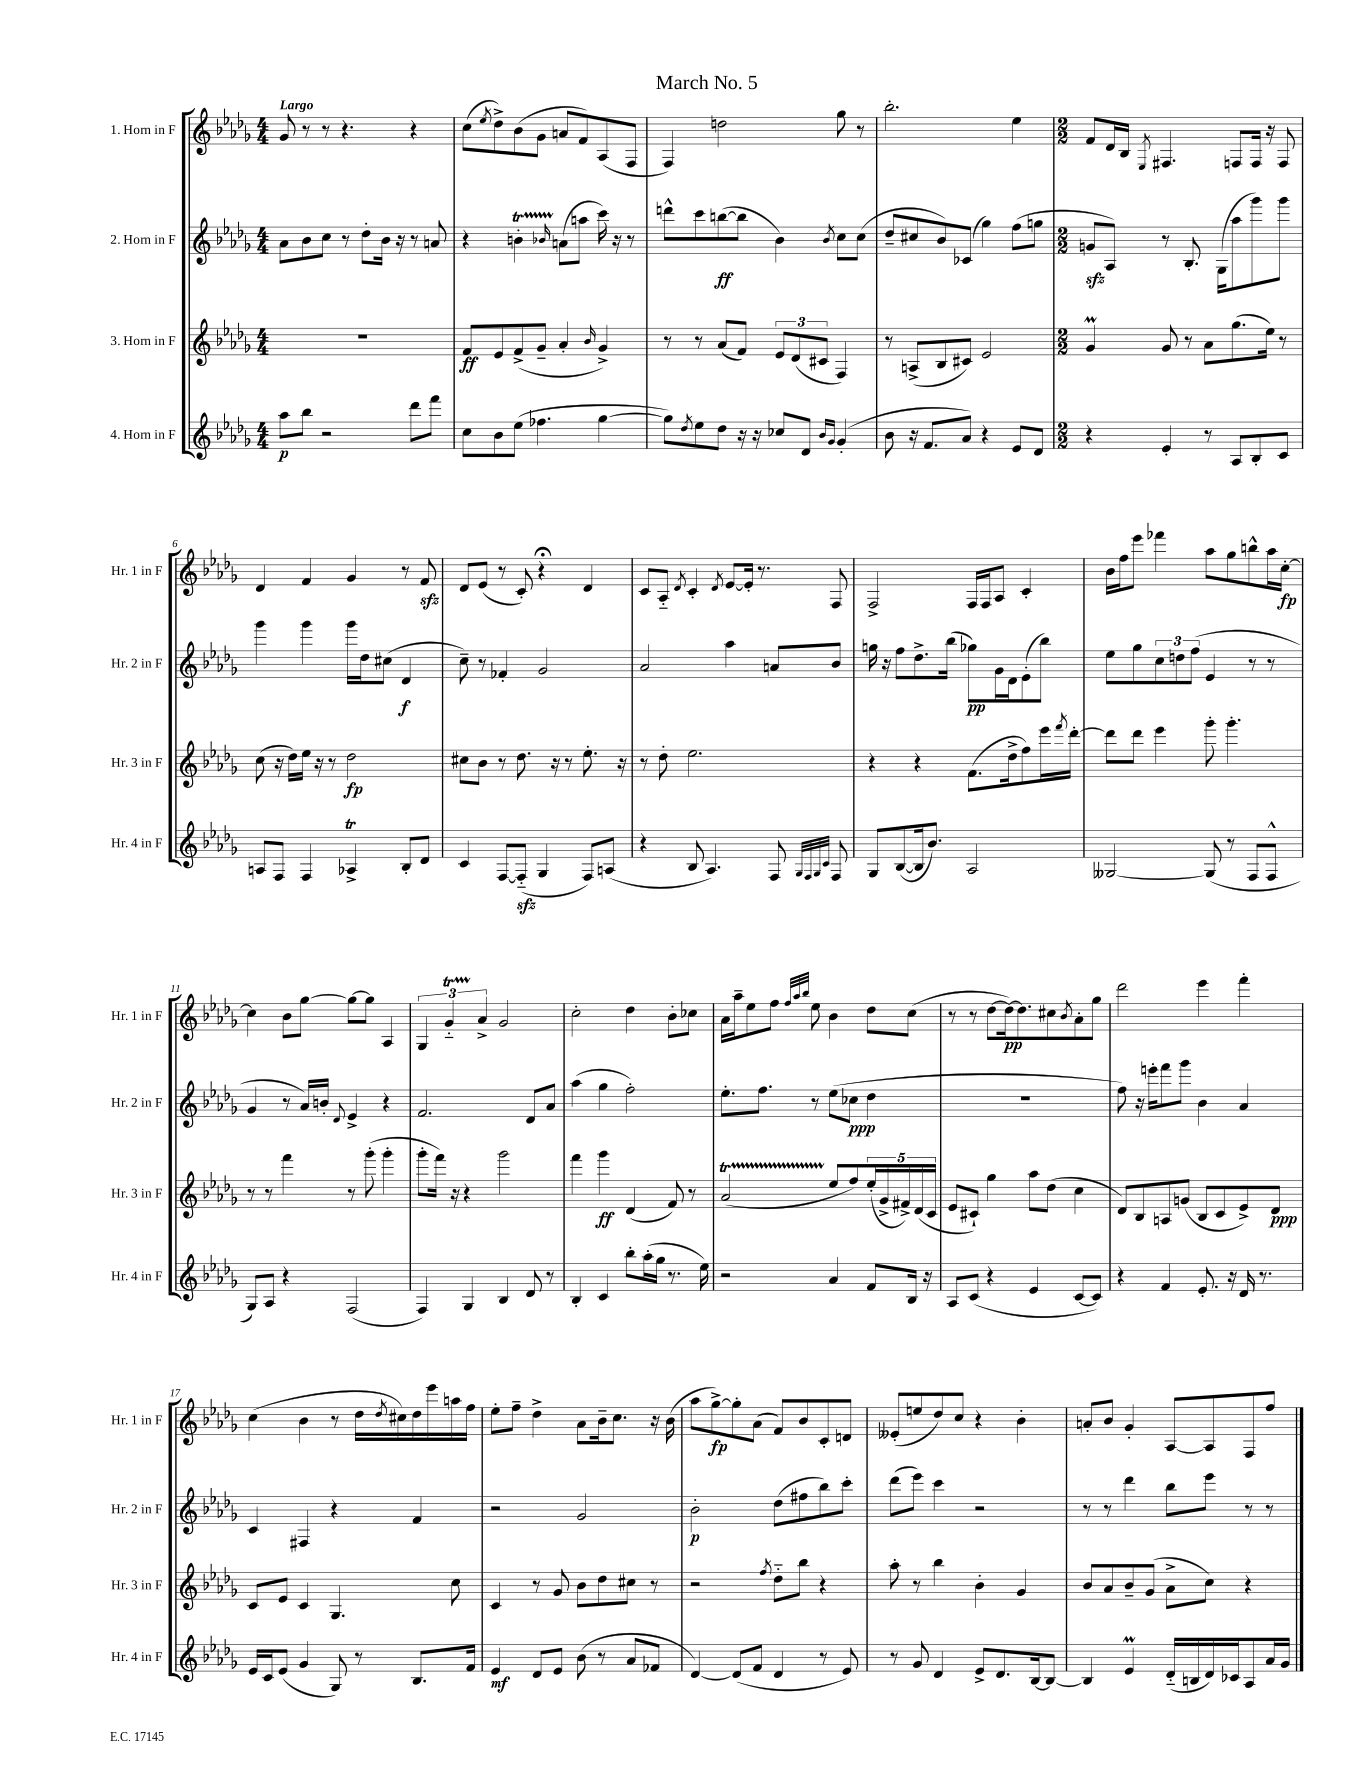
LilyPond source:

\header { title = "March No. 5" }
<<
\new StaffGroup <<
\new Staff = "s0" \with { instrumentName = "1. Horn in F" shortInstrumentName = "Hr. 1 in F" } {
    \clef treble \key des \major \numericTimeSignature \time 4/4 \tempo "Largo"
    ges'8 r8 r8 r4. r4 |
    c''8( \acciaccatura { ees''8 } des''8->) bes'8( ges'8 a'8 f'8) aes8( f8 |
    f4) d''2 ges''8 r8 |
    bes''2.-. ees''4 |
    \numericTimeSignature \time 2/2 f'8 des'16 bes16 \acciaccatura { ees8 } fis4. f8 f16 r16 f8 |
    des'4 f'4 ges'4 r8 f'8\sfz |
    des'8 ees'8( r8 c'8-.) r4\fermata des'4 |
    c'8 aes8-_ \acciaccatura { des'8 } c'4-. \acciaccatura { des'8 } ees'8~ ees'16-. r8. f8 |
    f2-> f16 f16 aes8 c'4-. |
    bes'16 f''16 ees'''8 fes'''4 aes''8 ges''8 b''8-^ aes''16 c''16~-.\fp |
    c''4 bes'8 ges''8~ ges''8~ ges''8 aes4 |
    \tuplet 3/2 { ges4 ges'4-_\startTrillSpan aes'4->\stopTrillSpan } ges'2 |
    c''2-. des''4 bes'8-. ces''8 |
    aes'16 aes''16-- ees''8 f''8 \grace { f''32 aes''32 bes''32 } ees''8 bes'4 des''8 c''8( |
    r8 r8 des''8~ des''16~\pp) des''8. cis''8 \acciaccatura { bes'8 } aes'8-. ges''8 |
    des'''2 ees'''4 f'''4-. |
    c''4( bes'4 r8 des''16 \acciaccatura { des''8 } cis''16) des''16 ees'''16 a''16 f''16 |
    ees''8-. f''8-- des''4-> aes'8 bes'16-- c''8. r16 bes'16( |
    aes''8 ges''8~->\fp) ges''8-. aes'8( f'8) bes'8 c'8-. d'8 |
    eeses'8-.( e''8 des''8) c''8 r4 bes'4-. |
    a'8-. bes'8 ges'4-. aes8~ aes8 f8 f''8 \bar "|." |
}
\new Staff = "s1" \with { instrumentName = "2. Horn in F" shortInstrumentName = "Hr. 2 in F" } {
    \clef treble \key des \major \numericTimeSignature \time 4/4
    aes'8 bes'8 c''8 r8 des''8-. bes'16 r16 r8 a'8 |
    r4 b'4-.\startTrillSpan \grace { bes'16 } a'8\stopTrillSpan( a''8 c'''16) r16 r8 |
    d'''8-^ c'''8 b''8~\ff( b''8 bes'4) \acciaccatura { bes'8 } c''8 c''8( |
    des''8-- cis''8 bes'8) ces'8( ges''4) f''8( g''8 |
    \numericTimeSignature \time 2/2 g'8\sfz aes8) r8 bes8.-. ges16( aes''8 ges'''8) ges'''8 |
    ges'''4 ges'''4 ges'''16 des''16 cis''8( des'4\f |
    c''8--) r8 fes'4-. ges'2 |
    aes'2 aes''4 a'8 bes'8 |
    g''16 r16 f''8 des''8.-> bes''16( ges''8\pp) ges'16 des'16 ees'8-.( bes''8) |
    ees''8 ges''8 \tuplet 3/2 { c''8 d''8 f''8( } ees'4 r8 r8 |
    ges'4 r8 aes'16) b'16-. \appoggiatura { des'8 } ees'4-> r4 |
    f'2. des'8 aes'8 |
    aes''4( ges''4 f''2-.) |
    ees''8.-. f''8. r8 ees''8( ces''8\ppp des''4 |
    R1 |
    f''8) r16 e'''16-. f'''8 ges'''8 bes'4 aes'4 |
    c'4 fis4 r4 f'4 |
    r2 ges'2 |
    bes'2-.\p des''8( fis''8 bes''8) c'''8-. |
    des'''8( ees'''8) c'''4 r2 |
    r8 r8 des'''4 bes''8 ees'''8 r8 r8 \bar "|." |
}
\new Staff = "s2" \with { instrumentName = "3. Horn in F" shortInstrumentName = "Hr. 3 in F" } {
    \clef treble \key des \major \numericTimeSignature \time 4/4
    R1 |
    f'8\ff ees'8 f'8->( ges'8-- aes'4-. \grace { bes'16 } ges'4->) |
    r8 r8 aes'8( f'8) \tuplet 3/2 { ees'8 des'8( cis'8 } f4) |
    r8 a8->( bes8 cis'8) ees'2 |
    \numericTimeSignature \time 2/2 ges'4\prall ges'8 r8 aes'8 ges''8.( ees''16) r8 |
    c''8( r16 des''16) ees''16 r16 r8 des''2\fp |
    cis''8 bes'8 r8 des''8. r16 r8 ees''8.-. r16 |
    r8 des''8-. ees''2. |
    r4 r4 f'8.( des''16-> f''8) ees'''16 \acciaccatura { f'''8 } des'''16~-. |
    des'''8 des'''8 ees'''4 ges'''8-. ges'''4.-. |
    r8 r8 f'''4 r8 ges'''8-.( ges'''4-. |
    ges'''8-. f'''16) r16 r4 ges'''2 |
    f'''4 ges'''4\ff des'4( f'8) r8 |
    aes'2\startTrillSpan( ees''8\stopTrillSpan f''8) \tuplet 5/4 { ees''16-.( ges'16-> fis'16->) des'16( c'16 } |
    ees'8 cis'8-!) ges''4 aes''8 des''8( c''4 |
    des'8) bes8 a8 g'8( bes8 c'8 ees'8->) des'8\ppp |
    c'8 ees'8 c'4 ges4. c''8 |
    c'4 r8 ges'8 bes'8 des''8 cis''8 r8 |
    r2 \acciaccatura { f''8 } des''8-_ bes''8 r4 |
    aes''8-. r8 bes''4 bes'4-. ges'4 |
    bes'8 aes'8 bes'8-- ges'8( aes'8-> c''8) r4 \bar "|." |
}
\new Staff = "s3" \with { instrumentName = "4. Horn in F" shortInstrumentName = "Hr. 4 in F" } {
    \clef treble \key des \major \numericTimeSignature \time 4/4
    aes''8\p bes''8 r2 des'''8 f'''8 |
    c''8 bes'8 ees''8( fes''4. ges''4~ |
    ges''8) \acciaccatura { des''8 } ees''8 des''8 r16 r16 ces''8 des'8 \grace { bes'16 ges'16 } ges'4-.( |
    bes'8 r16 f'8. aes'8) r4 ees'8 des'8 |
    \numericTimeSignature \time 2/2 r4 ees'4-. r8 aes8 bes8-. c'8 |
    a8 f8 f4 aes4->\trill bes8-. des'8 |
    c'4 f8~ f8-_\sfz( ges4 f8) a8( |
    r4 bes8 aes4.) f8 \grace { ges32 f32 ges32 c'32 } f8 |
    ges8 bes8~( bes16 bes'8.) aes2 |
    geses2~ geses8( r8 f8 f8-^ |
    ges8) aes8 r4 f2( |
    f4) ges4 bes4 des'8 r8 |
    bes4-. c'4 bes''8-. aes''16-.( ges''16 r8. ees''16) |
    r2 aes'4 f'8 bes16 r16 |
    aes8 c'8( r4 ees'4 c'8~ c'8) |
    r4 f'4 ees'8.-. r16 des'16 r8. |
    ees'16 c'16 ees'8( ges'4 ges8) r8 bes8. f'16 |
    ees'4\mf des'8 ees'8 bes'8( r8 aes'8 fes'8 |
    des'4~) des'8( f'8 des'4 r8 ees'8) |
    r8 ges'8 des'4 ees'8-> des'8. bes16~ bes8~ |
    bes4 ees'4\prall des'16-_( b16 des'16) ces'16 aes8 aes'16 ges'16 \bar "|." |
}
>>
>>
